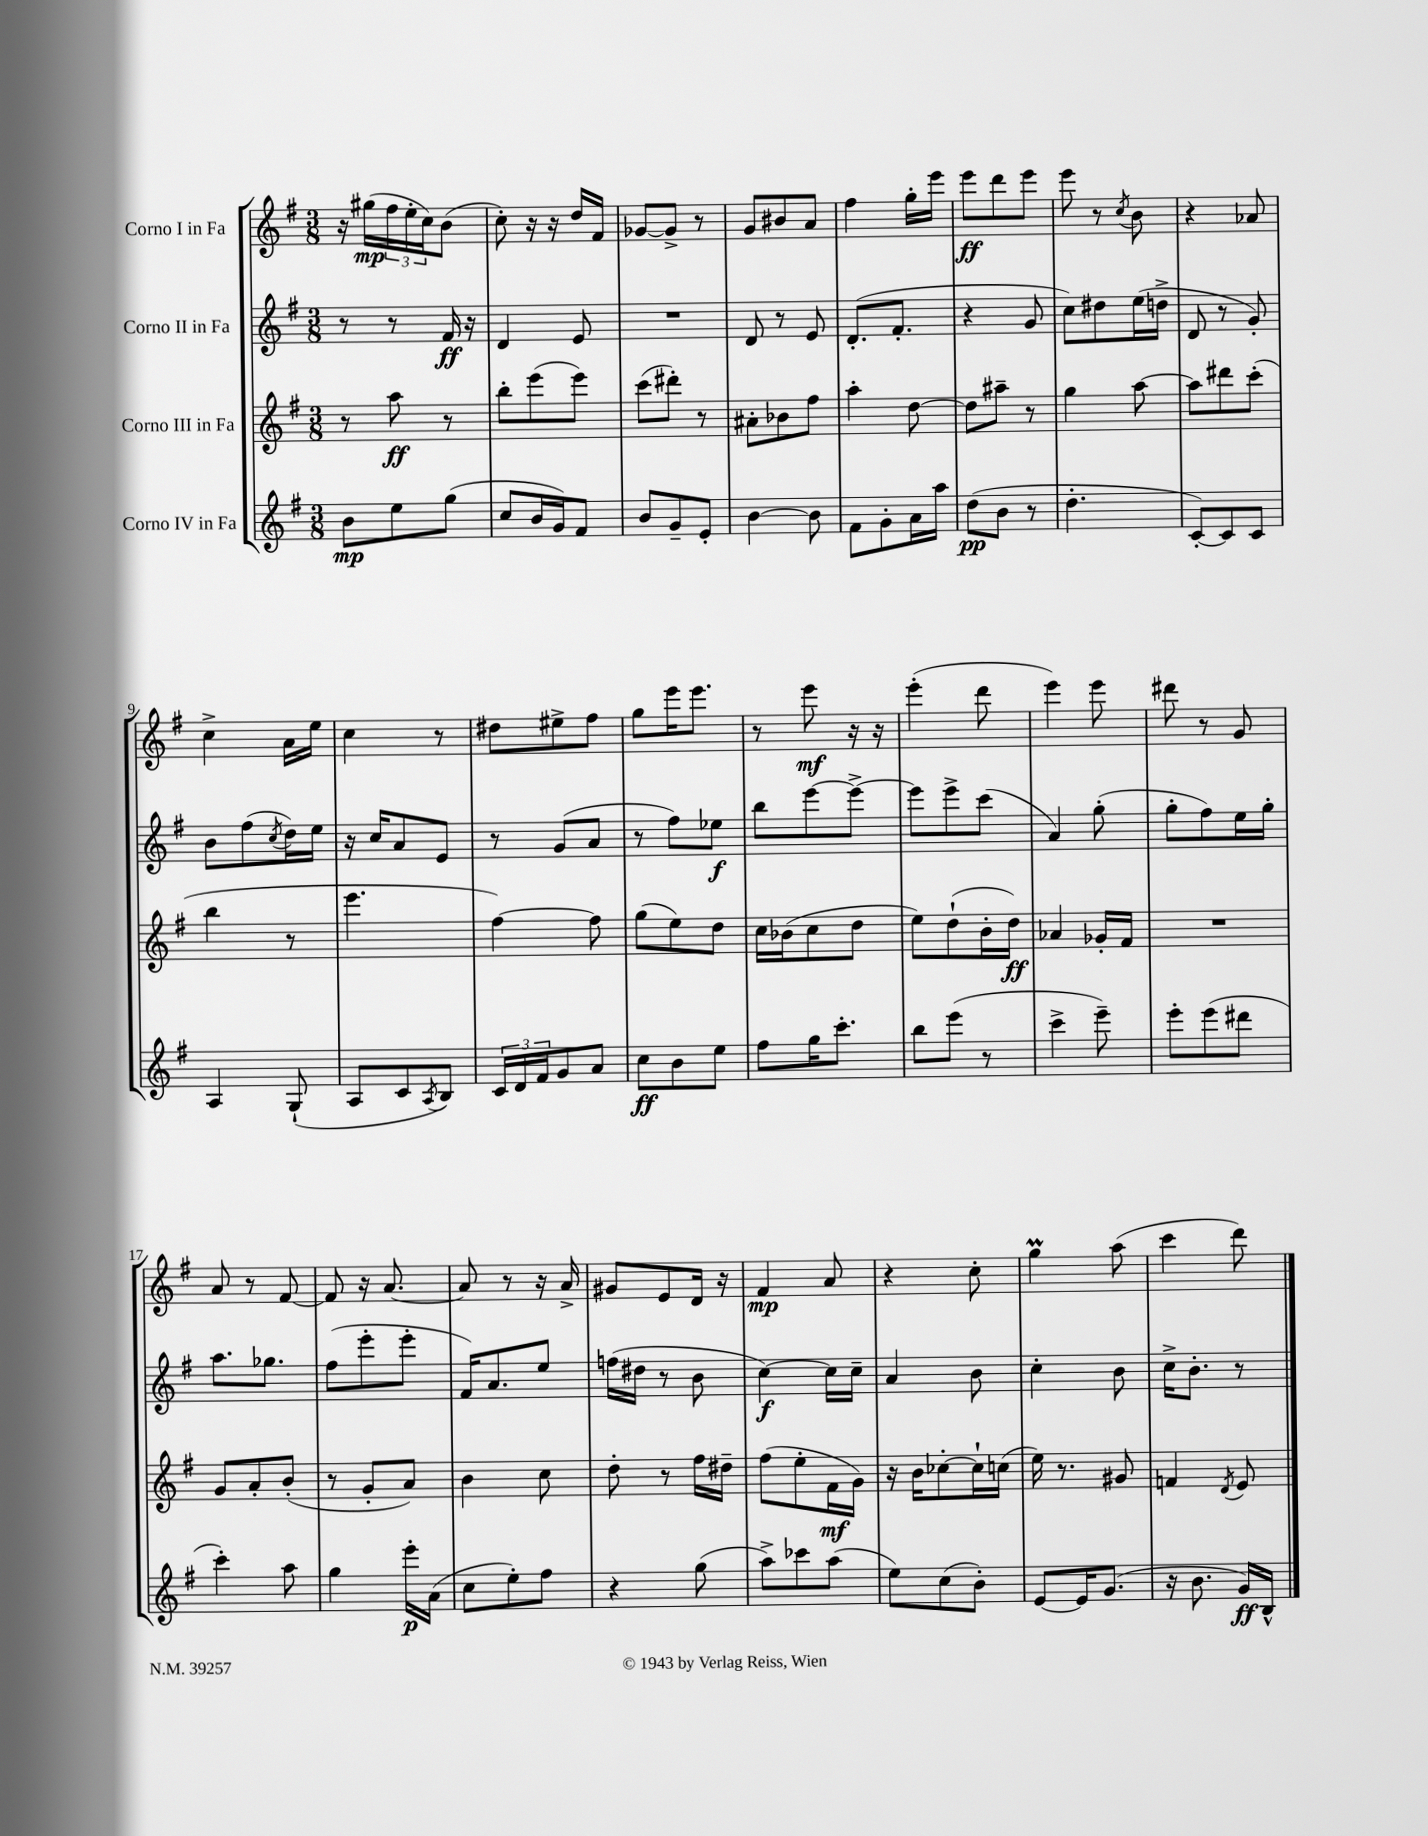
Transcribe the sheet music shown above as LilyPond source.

<<
\new StaffGroup <<
\new Staff = "s0" \with { instrumentName = "Corno I in Fa" } {
    \clef treble \key g \major \numericTimeSignature \time 3/8
    r16 gis''16\mp( \tuplet 3/2 { fis''16 e''16-. c''16) } b'8( |
    c''8-.) r16 r16 d''16 fis'16 |
    ges'8~ ges'8-> r8 |
    g'8 bis'8 a'8 |
    fis''4 g''16-. e'''16 |
    e'''8\ff d'''8 e'''8 |
    e'''8 r8 \acciaccatura { c''8 } b'8 |
    r4 aes'8 |
    c''4-> a'16 e''16 |
    c''4 r8 |
    dis''8 eis''8-> fis''8 |
    g''8 e'''16 e'''8. |
    r8 e'''8\mf r16 r16 |
    e'''4-.( d'''8 |
    e'''4) e'''8 |
    dis'''8 r8 g'8 |
    a'8 r8 fis'8~ |
    fis'8 r16 a'8.~ |
    a'8 r8 r16 a'16-> |
    gis'8 e'8 d'16 r16 |
    fis'4\mp a'8 |
    r4 c''8-. |
    g''4\prall a''8( |
    c'''4 d'''8) \bar "|." |
}
\new Staff = "s1" \with { instrumentName = "Corno II in Fa" } {
    \clef treble \key g \major \numericTimeSignature \time 3/8
    r8 r8 fis'16\ff r16 |
    d'4 e'8 |
    R4. |
    d'8 r8 e'8 |
    d'8.-.( fis'8.-. |
    r4 g'8 |
    c''8) dis''8 e''16( d''16-> |
    d'8 r8 g'8-.) |
    b'8 fis''8( \acciaccatura { c''8 } d''16) e''16 |
    r16 c''16 a'8 e'8 |
    r8 g'8( a'8 |
    r8 fis''8) ees''8\f |
    b''8 e'''8~ e'''8~-> |
    e'''8 e'''8-> c'''8( |
    a'4) g''8-.( |
    g''8-. fis''8) e''16 g''16-. |
    a''8. ges''8. |
    fis''8( e'''8-. e'''8-. |
    fis'16) a'8. e''8 |
    f''16( dis''16 r8 b'8 |
    c''4~\f) c''16 c''16-- |
    a'4 b'8 |
    c''4-. b'8 |
    c''16-> b'8.-. r8 \bar "|." |
}
\new Staff = "s2" \with { instrumentName = "Corno III in Fa" } {
    \clef treble \key g \major \numericTimeSignature \time 3/8
    r8 a''8\ff r8 |
    b''8-. e'''8( e'''8) |
    c'''8( dis'''8-.) r8 |
    ais'8-. bes'8 fis''8 |
    a''4-. d''8~ |
    d''8 ais''8-- r8 |
    g''4 a''8~ |
    a''8 dis'''8 c'''8-.( |
    b''4 r8 |
    e'''4. |
    fis''4~) fis''8 |
    g''8( e''8) d''8 |
    c''16 bes'16( c''8 d''8 |
    e''8) d''8-!( b'16-. d''16\ff) |
    aes'4 ges'16-. fis'16 |
    R4. |
    g'8 a'8-. b'8-.( |
    r8 g'8-. a'8) |
    b'4 c''8 |
    d''8-. r8 fis''16 dis''16-- |
    fis''8( e''8-. fis'16\mf g'16) |
    r16 b'16 ces''8~-. ces''16-! c''16( |
    e''16) r8. gis'8 |
    f'4 \acciaccatura { d'8 } e'8 \bar "|." |
}
\new Staff = "s3" \with { instrumentName = "Corno IV in Fa" } {
    \clef treble \key g \major \numericTimeSignature \time 3/8
    b'8\mp e''8 g''8( |
    c''8 b'16 g'16) fis'8 |
    b'8 g'8-- e'8-. |
    b'4~ b'8 |
    fis'8 g'8-. a'16 a''16 |
    d''8\pp( b'8 r8 |
    d''4.-. |
    c'8~-.) c'8 c'8 |
    a4 g8-!( |
    a8 c'8 \acciaccatura { a8 } b8) |
    \tuplet 3/2 { c'16 d'16 fis'16 } g'8 a'8 |
    c''8\ff b'8 e''8 |
    fis''8 g''16 c'''8.-. |
    b''8 e'''8( r8 |
    c'''4-> e'''8--) |
    e'''8-. e'''8( dis'''8 |
    c'''4-.) a''8 |
    g''4 e'''16-.\p a'16( |
    c''8 e''8-.) fis''8 |
    r4 g''8( |
    a''8->) ces'''8 a''8( |
    e''8) c''8( b'8-.) |
    e'8~ e'16 g'8.( |
    r16 b'8. g'16\ff) b16-^ \bar "|." |
}
>>
>>
